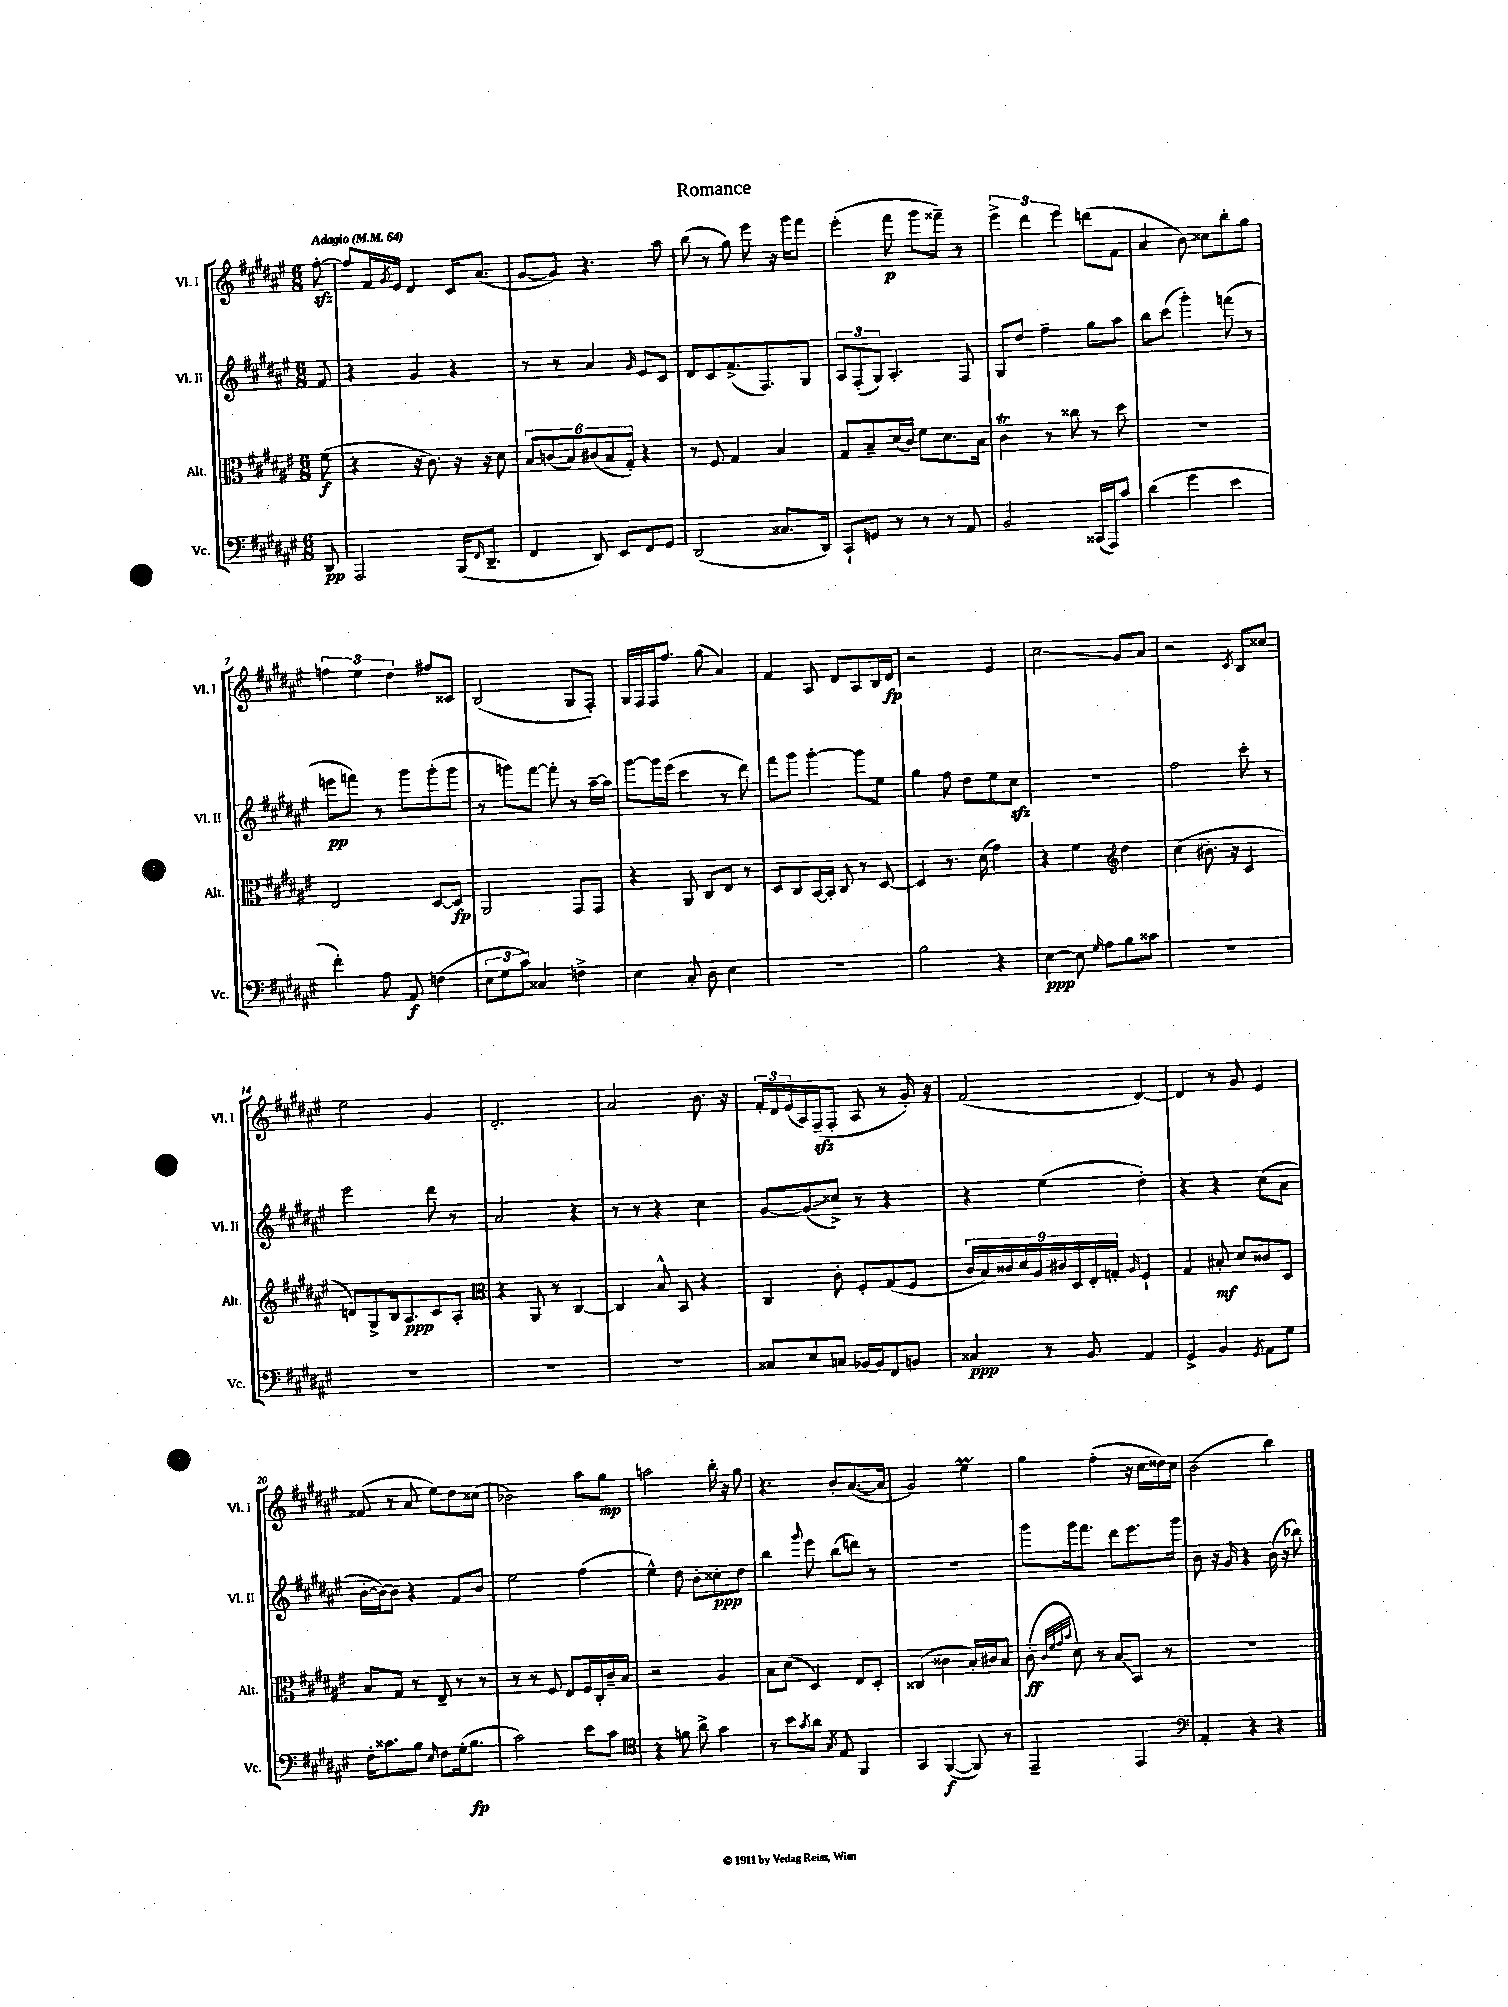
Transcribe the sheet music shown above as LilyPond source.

\header { title = "Romance" }
<<
\new StaffGroup <<
\new Staff = "s0" \with { instrumentName = "Vl. I" shortInstrumentName = "Vl. I" } {
    \clef treble \key fis \major \numericTimeSignature \time 6/8 \partial 8 \tempo "Adagio" 4 = 64
    fis''8~-.\sfz |
    fis''8 fis'16 \acciaccatura { gis'8 } eis'16 dis'4 cis'16 ais'8.( |
    gis'8~ gis'8) r4. ais''8 |
    b''8( r8 gis''8) eis'''8 r16 gis'''16 fis'''8 |
    eis'''4-.( fis'''8\p gis'''8 fisis'''8--) r8 |
    \tuplet 3/2 { eis'''4-> dis'''4 eis'''4 } d'''8( fis'8 |
    ais'4 b'8) cisis''8 b''8-. gis''8 |
    \tuplet 3/2 { f''4 eis''4 dis''4 } fis''8 cisis'8 |
    b2( gis8 fis8-.) |
    gis16 fis16 fis16 fis''8. gis''8( ais'4) |
    fis'4 ais8 dis'8 ais8 b16 dis'16\fp |
    r2 eis'4 |
    cis''2\glissando gis'8 ais'8 |
    r2 \acciaccatura { cis'8 } b8 cisis''8 |
    eis''2 gis'4 |
    dis'2.-. |
    ais'2 b'8. r16 |
    \tuplet 3/2 { fis'16-. dis'16 eis'16( } ais16) fis16--\sfz( fis8-. ais8 r8 gis'16-.) r16 |
    fis'2( dis'4~) |
    dis'4 r8 gis'8 eis'4 |
    fisis'8( r8 ais'8 eis''8) dis''8 cisis''8( |
    bes'2) ais''8 gis''8\mp |
    a''2 b''16-. r16 gis''8 |
    r4. b'8-. ais'8.~( ais'16 |
    gis'2) eis''4\prall |
    gis''4 fis''4-.( r16 cis''16 disis''16) cis''16 |
    b'2( b''4) \bar "|." |
}
\new Staff = "s1" \with { instrumentName = "Vl. II" shortInstrumentName = "Vl. II" } {
    \clef treble \key fis \major \numericTimeSignature \time 6/8 \partial 8
    fis'8 |
    r4 gis'4 r4 |
    r8 r8 ais'4 \grace { gis'16 } eis'8 cis'8 |
    dis'8 cis'8 fis'8.->( fis8.) gis8 |
    \tuplet 3/2 { ais8 fis8-.( gis8) } ais4.-. fis8 |
    gis8 dis''8 fis''4-- gis''8 ais''8 |
    b''8 cis'''8( gis'''4-.) f'''8( r8 |
    e'''8\pp f'''8) r8 gis'''8 gis'''8-.( gis'''8 |
    r8 g'''8) fis'''8~ fis'''8-. r8 ais''16~-- ais''16 |
    gis'''8~ gis'''16 eis'''16( cis'''4 r8 dis'''8) |
    fis'''8 gis'''8 gis'''4~-. gis'''8 eis''8 |
    gis''4 fis''8 dis''8 eis''8 cis''8\sfz |
    R2. |
    fis''2 cis'''8-. r8 |
    eis'''2 dis'''8 r8 |
    ais'2 r4 |
    r8 r8 r4 cis''4 |
    gis'8~ gis'8\glissando( cisis''8->) r8 r4 |
    r4 eis''4( dis''4-.) |
    r4 r4 cis''8( ais'8 |
    b'16~-. b'16~) b'8 r4 fis'8 b'8 |
    eis''2 fis''4( |
    eis''4-^) dis''8 b'8-. cisis''8-.\ppp dis''8 |
    b''4 \appoggiatura { gis'''8 } eis'''8 b''8( d'''8) r8 |
    R2. |
    gis'''8 gis'''16 fis'''8. dis'''8 eis'''8. gis'''16 |
    b'8 r16 gis'16 r4 b'16( r16 bes''8) \bar "|." |
}
\new Staff = "s2" \with { instrumentName = "Alt." shortInstrumentName = "Alt." } {
    \clef alto \key fis \major \numericTimeSignature \time 6/8 \partial 8
    fis'8\f( |
    r4 r16 cis'8.) r16 r16 dis'8 |
    \tuplet 6/4 { b8 c'8( b8) cis'8( b8 gis8-.) } r4 |
    r8 fis8 gis4 b4 |
    gis8 b8-- dis'16( cis'16) fis'8 dis'8. b16 |
    cis'4\trill r8 cisis''8 r8 dis''8 |
    r2. |
    eis2 dis8~ dis8\fp |
    ais,2 gis,8 gis,8 |
    r4 ais,8 cis8 eis8 r8 |
    dis8 cis8 b,16~ b,16-. cis8 r8 dis8~ |
    dis4 r8. dis'16( gis'4) |
    r4 fis'4 \clef treble dis''4 |
    cis''4( bis'8.-. r16 cis'4 |
    d'8) gis8-> b16 ais8.\ppp cis'8 ais8-. |
    \clef alto r4 ais,8 r8 cis4~ |
    cis4 b8-^ b,8 r4 |
    cis4 cis'8-. fis8-. gis8( fis8 |
    \tuplet 9/8 { cis'16 b16) cisis'16 dis'16 ais16 cis'16 dis16 eis16-. g16-. } \grace { ais16 } fis4-! |
    gis4 bis8-.\mf dis'8 cisis'8 dis8 |
    b8 gis8 r8 eis8-- r8 r8 |
    r8 r8 fis8 eis8 fis16 cis16-. cis'16-- b16 |
    r2 ais4 |
    b8 dis'8( dis4) eis8 dis8-. |
    cisis4( cisis'4 b16-.) cis'16 b8 |
    cis'8-.\ff( \grace { cis'32 fis'32 gis'32 b'32 } dis'8) r8 b8\glissando b,8 r8 |
    R2. \bar "|." |
}
\new Staff = "s3" \with { instrumentName = "Vc." shortInstrumentName = "Vc." } {
    \clef bass \key fis \major \numericTimeSignature \time 6/8 \partial 8
    dis,8\pp |
    ais,,2 b,,16( \grace { fis,16 } dis,8.-- |
    fis,4 dis,8) eis,8 fis,8 gis,8 |
    dis,2( cisis8. dis,16) |
    cis,8-! g,8 r8 r8 r8 ais,8 |
    b,2 cisis,16( ais,,16) cis'8 |
    dis'4( gis'4 eis'4 |
    fis'4-.) ais8 ais,8\f f4( |
    \tuplet 3/2 { eis8 gis8 cis'8) } cisis4 f4-> |
    eis4 cis8-. dis8 eis4 |
    R2. |
    b2 r4 |
    eis4~\ppp eis8 \grace { gis16 } ais8 b8 cisis'8 |
    R2. |
    R2. |
    R2. |
    R2. |
    cisis8 eis8 c8 bes,16~ bes,16 fis,8 b,8 |
    cisis4\ppp r8 b,8 ais,4 |
    gis,4-> b,4 \acciaccatura { gis,8 } ais,8 gis8 |
    fis16-. cisis'8. b8 \grace { eis16 } fis8 gis16-.( b8.\fp |
    cis'2) eis'8 cis'8 |
    \clef tenor r4 f'8 ais'8-> gis'4 |
    r8 b'8 \acciaccatura { gis'8 } ais'8 \acciaccatura { gis8 } eis8 fis,4 |
    gis,4 fis,4~\f( fis,8) r8 |
    eis,2-- eis,4 |
    \clef bass ais,4-. r4 r4 \bar "|." |
}
>>
>>
